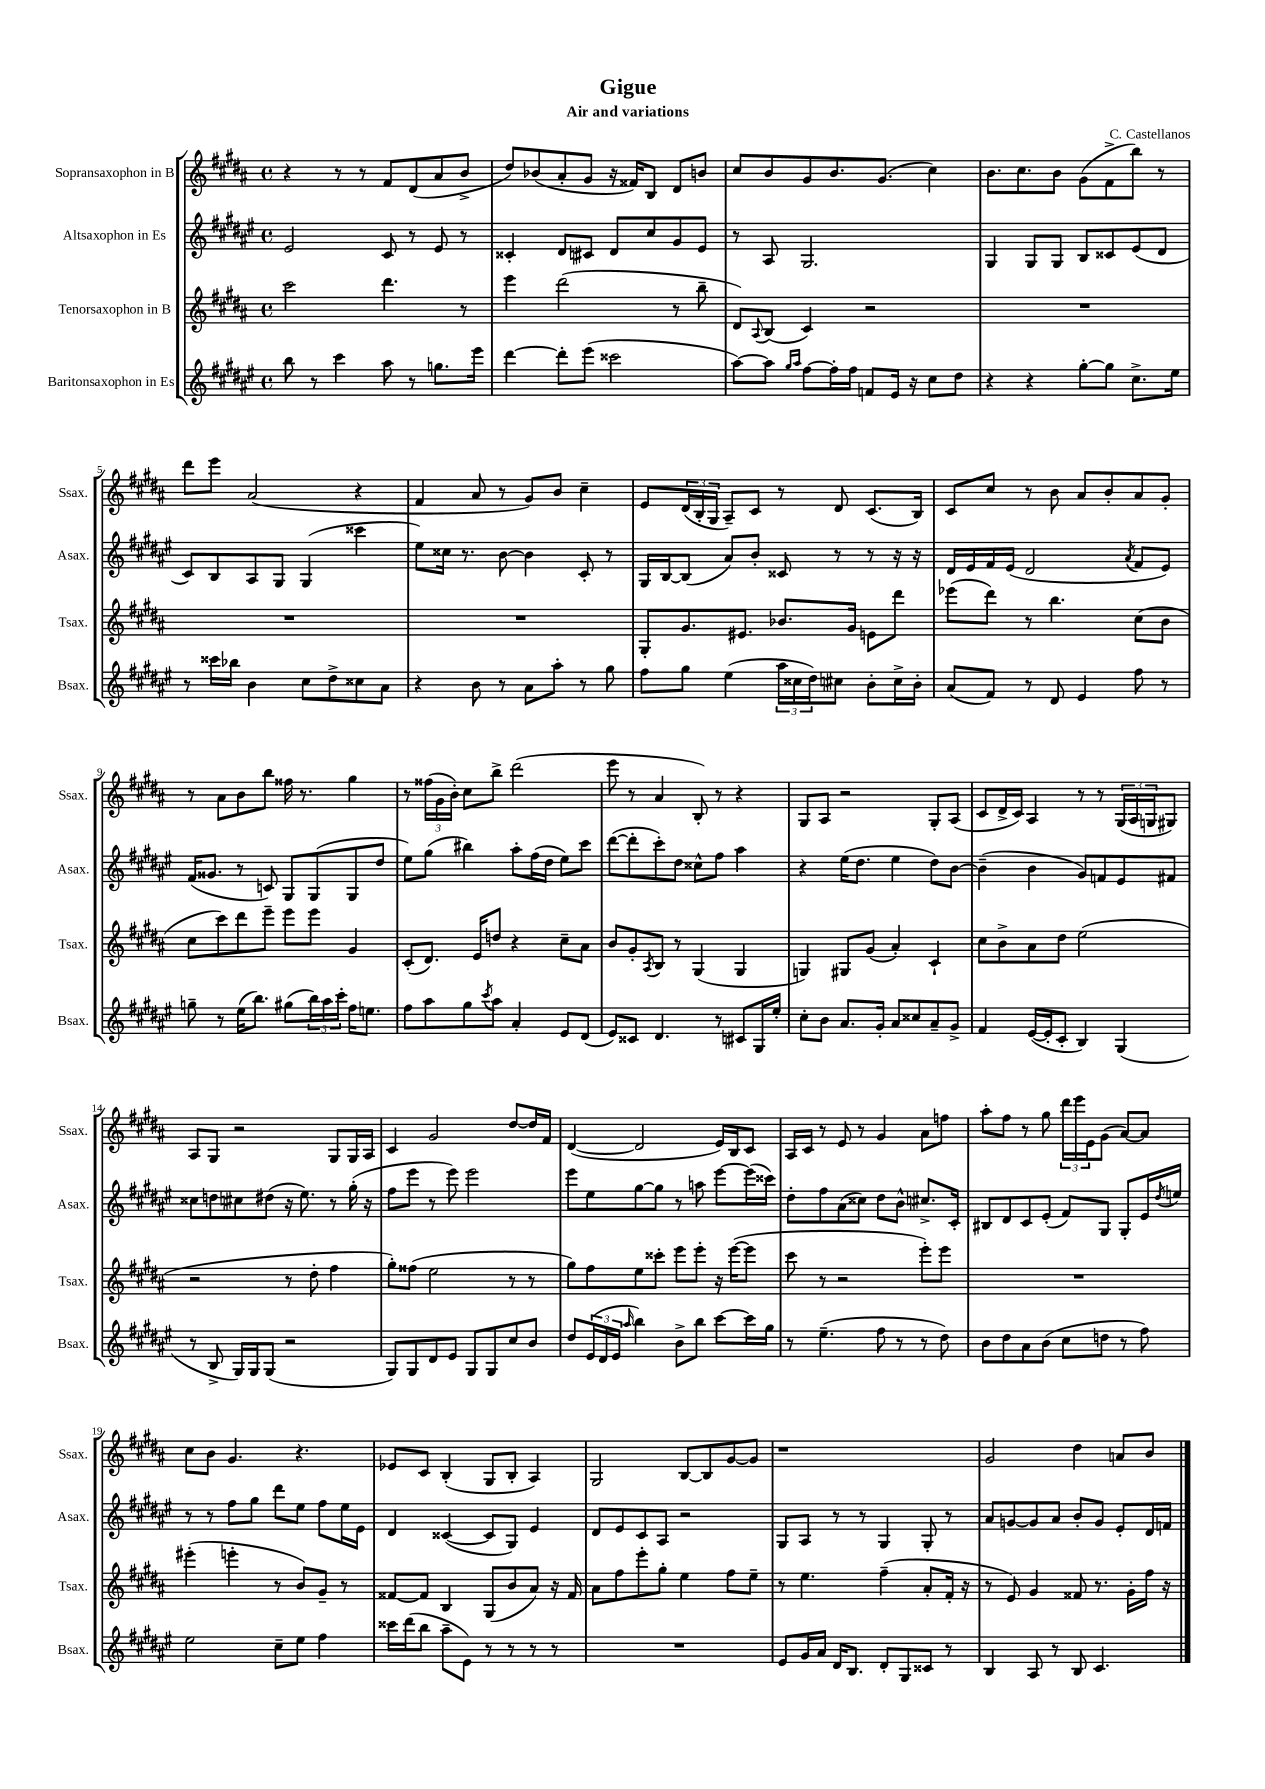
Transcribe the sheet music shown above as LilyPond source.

\header { title = "Gigue" composer = "C. Castellanos" subtitle = "Air and variations" }
<<
\new StaffGroup <<
\new Staff = "s0" \with { instrumentName = "Sopransaxophon in B" shortInstrumentName = "Ssax." } {
    \clef treble \key b \major \defaultTimeSignature \time 4/4
    r4 r8 r8 fis'8 dis'8( ais'8 b'8-> |
    dis''8) bes'8( ais'8-. gis'8 r16 fisis'16) b8 dis'8 b'8 |
    cis''8 b'8 gis'8 b'8. gis'8.( cis''4) |
    b'8. cis''8. b'8 gis'8( fis'8-> b''8) r8 |
    dis'''8 e'''8 ais'2( r4 |
    fis'4 ais'8 r8 gis'8) b'8 cis''4-- |
    e'8 \tuplet 3/2 { dis'16( b16-. gis16 } ais8--) cis'8 r8 dis'8 cis'8.( b16) |
    cis'8 cis''8 r8 b'8 ais'8 b'8-. ais'8 gis'8-. |
    r8 ais'8 b'8 b''8 fisis''16 r8. gis''4 |
    r8 \tuplet 3/2 { fisis''16( gis'16 b'16-.) } cis''8 b''8-> dis'''2( |
    e'''8 r8 ais'4 b8-.) r8 r4 |
    gis8 ais8 r2 gis8-. ais8( |
    cis'8 dis'16-> cis'16) ais4 r8 r8 \tuplet 3/2 { gis16( ais16 g16 } gis8) |
    ais8 gis8 r2 gis8 gis16 ais16 |
    cis'4 gis'2 dis''8~ dis''16 fis'16 |
    dis'4~( dis'2 e'16) b16 cis'8 |
    ais16 cis'16 r8 e'8 r8 gis'4 ais'8 f''8 |
    ais''8-. fis''8 r8 gis''8 \tuplet 3/2 { dis'''16 e'''16 e'16 } gis'8( ais'8~) ais'8 |
    cis''8 b'8 gis'4. r4. |
    ees'8 cis'8 b4-.( gis8 b8-. ais4) |
    gis2 b8~ b8 gis'8~ gis'8 |
    r1 |
    gis'2 dis''4 a'8 b'8 \bar "|." |
}
\new Staff = "s1" \with { instrumentName = "Altsaxophon in Es" shortInstrumentName = "Asax." } {
    \clef treble \key fis \major \defaultTimeSignature \time 4/4
    eis'2 cis'8 r8 eis'8 r8 |
    cisis'4-. dis'8 cis'8 dis'8 cis''8 gis'8 eis'8 |
    r8 ais8 gis2. |
    gis4 gis8 gis8 b8 cisis'8 eis'8( dis'8 |
    cis'8) b8 ais8 gis8 gis4( cisis'''4 |
    eis''8) cisis''16 r8. b'8~ b'4 cis'8-. r8 |
    gis16 b16~ b8( ais'8) b'8-. cisis'8 r8 r8 r16 r16 |
    dis'16 eis'16 fis'16 eis'16( dis'2 \acciaccatura { ais'8 } fis'8 eis'8) |
    fis'16( gisis'8. r8 c'8) gis8 gis8( gis8 dis''8 |
    eis''8) gis''8( bis''4) ais''8-. fis''16( dis''16 eis''8) cis'''8 |
    dis'''8~( dis'''8-. cis'''8-.) dis''8 cisis''8-^ fis''8 ais''4 |
    r4 eis''16( dis''8. eis''4 dis''8) b'8~ |
    b'4--( b'4 gis'8) f'8 eis'8 fis'8 |
    cisis''8 d''8 cis''8 dis''8( r16 eis''8.) r8 gis''16-.( r16 |
    fis''8 eis'''8 r8 eis'''8) eis'''2 |
    eis'''8 eis''8 gis''8~ gis''8 r8 a''8 eis'''8~ eis'''16( cisis'''16) |
    dis''8-. fis''8 ais'8( cisis''8) dis''8 b'8-^ cis''8.-> cis'16-. |
    bis8 dis'8 cis'8 eis'8-.( fis'8) gis8 gis8-. eis'16 \acciaccatura { dis''8 } e''16 |
    r8 r8 fis''8 gis''8 dis'''8 eis''8 fis''8 eis''16 eis'16 |
    dis'4 cisis'4~( cisis'8 gis8) eis'4 |
    dis'8 eis'8 cis'8 ais8 r2 |
    gis8 ais8 r8 r8 gis4 gis8-. r8 |
    ais'8 g'8~ g'8 ais'8 b'8-. g'8 eis'8-. dis'16 f'16 \bar "|." |
}
\new Staff = "s2" \with { instrumentName = "Tenorsaxophon in B" shortInstrumentName = "Tsax." } {
    \clef treble \key b \major \defaultTimeSignature \time 4/4
    cis'''2 dis'''4. r8 |
    e'''4 dis'''2( r8 b''8-- |
    dis'8) \appoggiatura { ais8 } b8( cis'4) r2 |
    R1 |
    R1 |
    R1 |
    gis8-. gis'8. eis'8. bes'8. gis'16 e'8 dis'''8 |
    ees'''8( dis'''8) r8 b''4. cis''8( b'8 |
    cis''8 cis'''8) dis'''8 e'''8-- e'''8 e'''8 gis'4 |
    cis'8-.( dis'8.) e'16 d''8 r4 cis''8-- ais'8 |
    b'8 gis'8-. \acciaccatura { ais8 } b8 r8 gis4( gis4 |
    g4) gis8 gis'8( ais'4-.) cis'4-! |
    cis''8 b'8-> ais'8 dis''8 e''2( |
    r2 r8 dis''8-. fis''4 |
    gis''8-.) fisis''8( e''2 r8 r8 |
    gis''8) fis''8 e''8 cisis'''8-. e'''8 e'''8-. r16 e'''16~( e'''8 |
    cis'''8 r8 r2 e'''8-.) e'''8 |
    R1 |
    eis'''4-.( e'''4-. r8 b'8) gis'8-- r8 |
    fisis'8~ fisis'8 b4 gis8( b'8 ais'8) r16 fisis'16 |
    ais'8 fis''8 e'''8-. gis''8-. e''4 fis''8 e''8-- |
    r8 e''4. fis''4--( ais'8-. fis'16-. r16 |
    r8 e'8) gis'4 fisis'8 r8. gis'16-. fis''16 r16 \bar "|." |
}
\new Staff = "s3" \with { instrumentName = "Baritonsaxophon in Es" shortInstrumentName = "Bsax." } {
    \clef treble \key fis \major \defaultTimeSignature \time 4/4
    b''8 r8 cis'''4 ais''8 r8 g''8. eis'''16 |
    dis'''4~ dis'''8-. eis'''8( cisis'''2 |
    ais''8~) ais''8 \grace { gis''16 ais''16 } fis''8~ fis''16-. fis''16 f'8 eis'16 r16 cis''8 dis''8 |
    r4 r4 gis''8~-. gis''8 cis''8.-> eis''16 |
    r8 cisis'''16 bes''16 b'4 cis''8 dis''8-> cisis''8 ais'8 |
    r4 b'8 r8 ais'8 ais''8-. r8 gis''8 |
    fis''8 gis''8 eis''4( \tuplet 3/2 { ais''16 cisis''16 dis''16) } cis''8 b'8-. cis''16-> b'16-. |
    ais'8( fis'8) r8 dis'8 eis'4 fis''8 r8 |
    g''8-- r8 eis''16( b''8.) gis''8( \tuplet 3/2 { b''16) ais''16 cis'''16-. } fis''16 e''8. |
    fis''8 ais''8 gis''8 \acciaccatura { cis'''8 } ais''8 ais'4-. eis'8 dis'8( |
    eis'8) cisis'8 dis'4. r8 cis'8 gis16 eis''16-. |
    cis''8-. b'8 ais'8. gis'16-. ais'8 cisis''8 ais'8-- gis'8-> |
    fis'4 eis'16~( eis'16-. cis'8-. b4) gis4( |
    r8 b8-> gis16) gis16 gis8( r2 |
    gis8) gis8 dis'8 eis'8 gis8 gis8 cis''8 b'8 |
    dis''8 \tuplet 3/2 { eis'16( dis'16 eis'16 } \grace { ais''16 } b''4) b'8-> b''8 cis'''8~ cis'''16 gis''16 |
    r8 eis''4.--( fis''8 r8 r8 dis''8) |
    b'8 dis''8 ais'8 b'8( cis''8 d''8 r8 fis''8) |
    eis''2 cis''8-- eis''8 fis''4 |
    cisis'''16 dis'''16( b''8 ais''8-- eis'8) r8 r8 r8 r8 |
    R1 |
    eis'8 gis'16 ais'16 dis'16 b8. dis'8-. gis8 cisis'8 r8 |
    b4 ais8 r8 b8 cis'4. \bar "|." |
}
>>
>>
